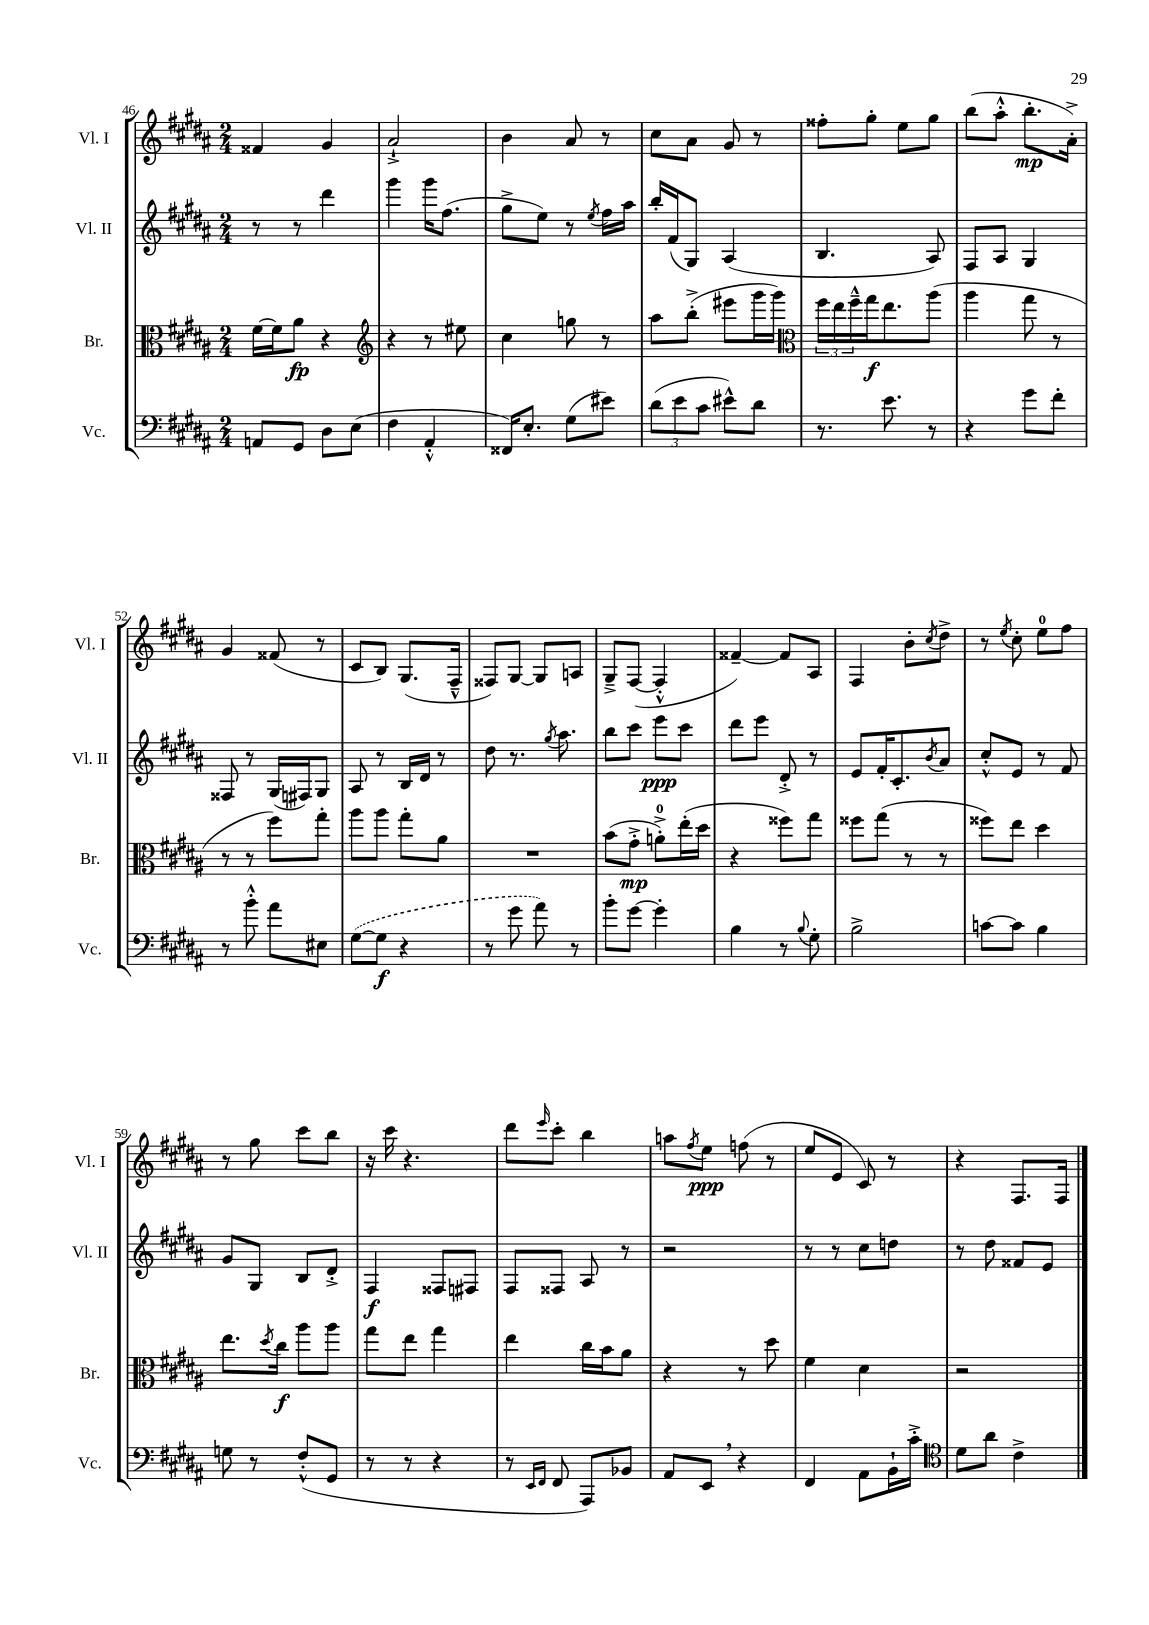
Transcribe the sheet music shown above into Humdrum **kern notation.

**kern	**kern	**kern	**kern
*staff4	*staff3	*staff2	*staff1
*clefF4	*clefC3	*clefG2	*clefG2
*k[f#c#g#d#a#]	*k[f#c#g#d#a#]	*k[f#c#g#d#a#]	*k[f#c#g#d#a#]
*M2/4	*M2/4	*M2/4	*M2/4
8AA	[16f#	8r	4f##
.	16f#]	.	.
8GG#	8a#	8r	.
8D#	4r	4ddd#	4g#
(8E	.	.	.
=	=	=	=
*	*clefG2	*	*
4F#	4r	4ggg#	2a#`^
4AA#'^^	8r	16ggg#	.
.	.	(8.ff#	.
.	8ee#	.	.
=	=	=	=
16FF##)	4cc#	8gg#^	4b
8.E'	.	.	.
.	.	8ee)	.
(8G#	8gg	8r	8a#
.	.	8qee	.
8e#)	8r	16ff#	8r
.	.	16aa#	.
=	=	=	=
(12d#	8aa#	16bb'	8cc#
.	.	(16f#	.
12e	.	.	.
.	(8bb'^	8G#)	8a#
12c#	.	.	.
8e#^^)	8eee#	(4A#	8g#
8d#	16ggg#	.	8r
.	16ggg#)	.	.
=	=	=	=
*	*clefC3	*	*
8.r	24ff#	4.B	8ff##'
.	24ee	.	.
.	24ff#~^^	.	.
.	16gg#	.	8gg#'
8.e	8.ee	.	.
.	.	.	8ee
8r	(8aa#	8A#)	8gg#
=	=	=	=
4r	4aa#	8F#	(8bb
.	.	8A#	8aa#'^^
8g#	8gg#	4G#	8.bb'
8f#'	8r	.	.
.	.	.	16a#'^)
=	=	=	=
8r	8r	8F##	4g#
8b'^^	8r	8r	.
8a#	8ff#)	(16G#	(8f##
.	.	16F#)	.
8E#	8gg#'	8G#	8r
=	=	=	=
([8G#	8aa#	8A#	8c#
8G#]	8aa#	8r	8B)
4r	8gg#'	16B	(8.G#
.	.	16d#	.
.	8a#	8r	.
.	.	.	16F#~^^
=	=	=	=
8r	2r	8dd#	8F##)
8g#	.	8.r	[8G#
8a#)	.	.	8G#]
.	.	8qgg#	.
.	.	8.aa#	.
8r	.	.	8A
=	=	=	=
8b'	(8b	8bb	8G#~^
[8g#	8g#'^	8ccc#	([8F#
4g#']	8a'^)	8eee	4F#'^^]
.	(16ee'	8ccc#	.
.	16dd#	.	.
=	=	=	=
4B	4r	8ddd#	[4f##~)
.	.	8eee	.
8r	8ff##)	8d#'^	8f##]
8qqB	.	.	.
8G#'	8gg#	8r	8A#
=	=	=	=
2B^	8ff##	8e	4F#
.	(8gg#	16f#'	.
.	.	8.c#'	.
.	8r	.	8b'
.	.	8qb	8qcc#
.	8r	8a#	8dd#^
=	=	=	=
[8c	8ff##)	8cc#'^^	8r
.	.	.	8qee
8c]	8ee	8e	8cc#'
4B	4dd#	8r	8ee
.	.	8f#	8ff#
=	=	=	=
8G	8.ee	8g#	8r
8r	.	8G#	8gg#
.	8qdd#	.	.
.	16cc#	.	.
(8F#'^^	8aa#	8B	8ccc#
8GG#	8aa#	8d#'^	8bb
=	=	=	=
8r	8gg#	4F#	16r
.	.	.	16ccc#
8r	8ee	.	4.r
4r	4gg#	8F##	.
.	.	8F#	.
=	=	=	=
8r	4ee	8F#	8ddd#
16qqEE	.	.	.
16qqFF#	.	.	16qqeee
8FF#	.	8F##	8ccc#'
8AAA#)	16cc#	8A#	4bb
.	16b	.	.
8BB-	8a#	8r	.
=	=	=	=
8AA#	4r	2r	8aa
.	.	.	8qff#
8EE	.	.	8ee
4r	8r	.	(8ff
.	8dd#	.	8r
=	=	=	=
4FF#	4f#	8r	8ee
.	.	8r	8e
8AA#	4d#	8cc#	8c#)
16BB`	.	8dd	8r
16c#'^	.	.	.
=	=	=	=
*clefC4	*	*	*
8d#	2r	8r	4r
8a#	.	8dd#	.
4c#^	.	8f##	8.F#
.	.	8e	.
.	.	.	16F#
==	==	==	==
*-	*-	*-	*-
